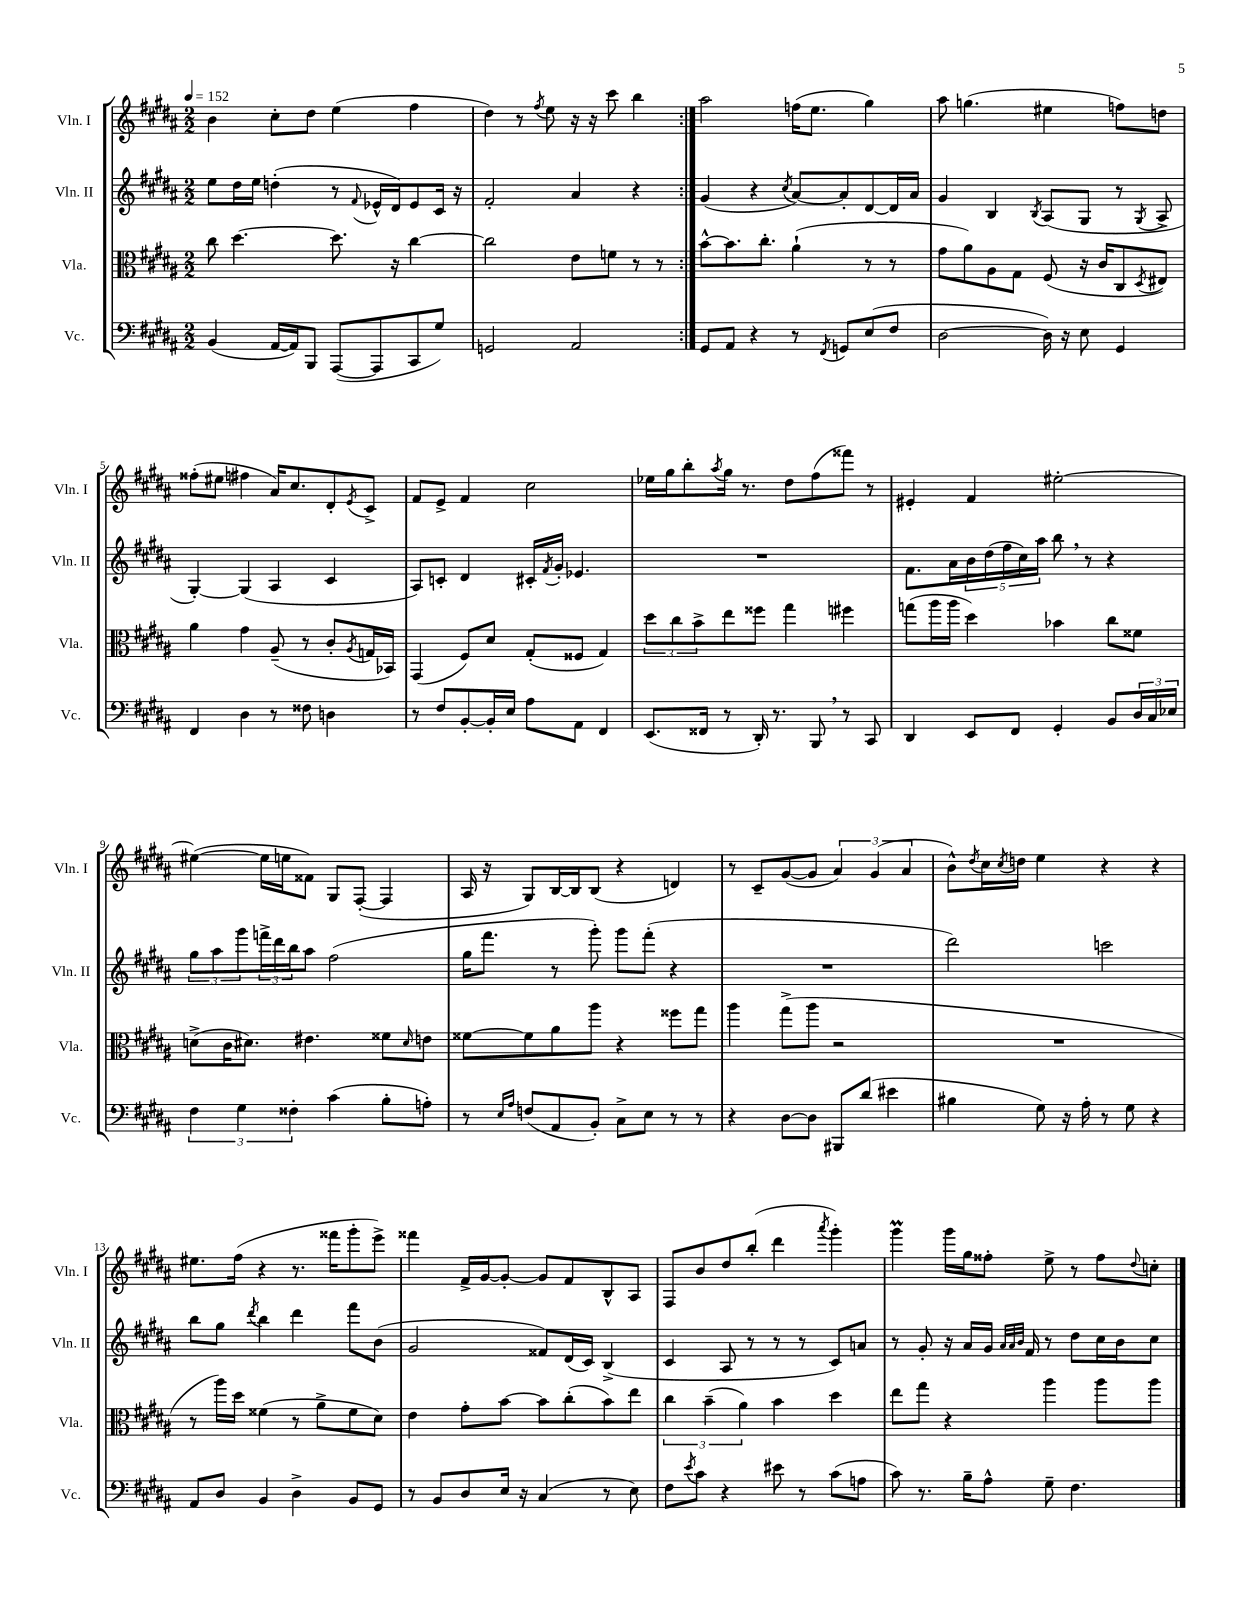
<<
\new StaffGroup <<
\new Staff = "s0" \with { instrumentName = "Vln. I" shortInstrumentName = "Vln. I" } {
    \clef treble \key b \major \numericTimeSignature \time 2/2 \tempo 4 = 152
    \repeat volta 2 { b'4 cis''8-. dis''8 e''4( fis''4 |
    dis''4) r8 \acciaccatura { fis''8 } e''8 r16 r16 cis'''8 b''4 | }
    ais''2 f''16( e''8. gis''4) |
    ais''8 g''4.( eis''4 f''8) d''8 |
    fisis''8-.( eis''8 fis''4 ais'16) cis''8. dis'8-. \acciaccatura { e'8 } cis'8-> |
    fis'8 e'8-> fis'4 cis''2 |
    ees''16 gis''16 b''8-. \acciaccatura { ais''8 } gis''16 r8. dis''8 fis''8( fisis'''8) r8 |
    eis'4-. fis'4 eis''2~-. |
    eis''4~( eis''16 e''16 fisis'8) gis8 fis8~-.( fis4 |
    ais16 r16 gis8) b16~ b16 b8( r4 d'4) |
    r8 cis'8-- gis'8~( gis'8 \tuplet 3/2 { ais'4) gis'4( ais'4 } |
    b'8-^) \acciaccatura { dis''8 } cis''16 \acciaccatura { cis''8 } d''16 e''4 r4 r4 |
    eis''8. fis''16( r4 r8. fisis'''16 gis'''8-. e'''8->) |
    fisis'''4 fis'16-> gis'16~ gis'8~-. gis'8 fis'8 b8-^ ais8 |
    fis8 b'8 dis''8 b''8-.( dis'''4 \acciaccatura { ais'''8 } gis'''4-.) |
    gis'''4\prall gis'''16 gis''16 fisis''8-. e''8-> r8 fisis''8 \appoggiatura { dis''8 } c''8-. \bar "|." |
}
\new Staff = "s1" \with { instrumentName = "Vln. II" shortInstrumentName = "Vln. II" } {
    \clef treble \key b \major \numericTimeSignature \time 2/2
    \repeat volta 2 { e''8 dis''16 e''16 d''4-.( r8 \appoggiatura { fis'8 } ees'16-^ dis'16) ees'8 cis'16 r16 |
    fis'2-. ais'4 r4 | }
    gis'4( r4 \acciaccatura { cis''8 } ais'8~) ais'8-. dis'8~ dis'16 ais'16 |
    gis'4 b4 \acciaccatura { b8 } ais8( gis8 r8 \acciaccatura { gis8 } ais8-> |
    gis4~-.) gis4( ais4 cis'4 |
    ais8) c'8-. dis'4 cis'16-. \acciaccatura { fis'8 } gis'16-. ees'4. |
    R1 |
    fis'8. ais'16 \tuplet 5/4 { b'16 dis''16( fis''16 cis''16) ais''16 } b''8 \breathe r8 r4 |
    \tuplet 3/2 { gis''8 ais''8 gis'''8 } \tuplet 3/2 { f'''16-> dis'''16 b''16 } ais''8 fis''2( |
    gis''16 fis'''8. r8 gis'''8-.) gis'''8 fis'''8-.( r4 |
    R1 |
    dis'''2) c'''2 |
    b''8 gis''8 \acciaccatura { dis'''8 } b''4 dis'''4 fis'''8 b'8( |
    gis'2 fisis'8) dis'16( cis'16) b4->( |
    cis'4 ais8 r8 r8 r8 cis'8) a'8 |
    r8 gis'8-. r16 ais'16 gis'16 \grace { ais'32 ais'32 b'32 } fis'16 r8 dis''8 cis''16 b'16 cis''8 \bar "|." |
}
\new Staff = "s2" \with { instrumentName = "Vla." shortInstrumentName = "Vla." } {
    \clef alto \key b \major \numericTimeSignature \time 2/2
    \repeat volta 2 { cis''8 dis''4.~ dis''8. r16 cis''4~ |
    cis''2 e'8 f'8 r8 r8 | }
    b'8~-^ b'8. cis''8.-. ais'4-!( r8 r8 |
    gis'8 ais'8) ais8 gis8 fis8( r16 cis'16 cis8 \acciaccatura { dis8 } eis8) |
    ais'4 gis'4 ais8--( r8 cis'8-. \acciaccatura { ais8 } g16 bes,16) |
    gis,4( fis8) dis'8 gis8-.( fisis8 gis4) |
    \tuplet 3/2 { dis''8 cis''8 b'8-> } e''8 fisis''8 gis''4 fis''4 |
    g''8( ais''16 ais''16 dis''4) bes'4 cis''8 fisis'8 |
    d'8->( cis'16 dis'8.) eis'4. fisis'8 \grace { dis'16 } e'8 |
    fisis'8~ fisis'8 ais'8 ais''8 r4 fisis''8 gis''8 |
    ais''4 gis''8->( ais''8 r2 |
    R1 |
    r8 ais''16) dis''16 fisis'4( r8 ais'8-> fisis'8 dis'8) |
    e'4 gis'8-. b'8~ b'8 cis''8-.( b'8) e''8 |
    \tuplet 3/2 { cis''4 b'4--( ais'4) } b'4 dis''4 |
    e''8 gis''8 r4 ais''4 ais''8 ais''8 \bar "|." |
}
\new Staff = "s3" \with { instrumentName = "Vc." shortInstrumentName = "Vc." } {
    \clef bass \key b \major \numericTimeSignature \time 2/2
    \repeat volta 2 { b,4( ais,16~ ais,16) b,,8 ais,,8~( ais,,8 cis,8 gis8) |
    g,2 ais,2 | }
    gis,8 ais,8 r4 r8 \acciaccatura { fis,8 } g,8 e8( fis8 |
    dis2~ dis16) r16 e8 gis,4 |
    fis,4 dis4 r8 fisis8 d4 |
    r8 fis8 b,8~-. b,16-. e16 ais8 ais,8 fis,4 |
    e,8.( fisis,16 r8 dis,16-.) r8. b,,8 \breathe r8 cis,8 |
    dis,4 e,8 fis,8 gis,4-. b,8 \tuplet 3/2 { dis16 cis16 ees16 } |
    \tuplet 3/2 { fis4 gis4 fisis4-. } cis'4( b8-. a8-.) |
    r8 \grace { e16 ais16 } f8( ais,8 b,8-.) cis8-> e8 r8 r8 |
    r4 dis8~ dis8 bis,,8 dis'8( eis'4 |
    bis4 gis8) r16 ais16-. r8 gis8 r4 |
    ais,8 dis8 b,4 dis4-> b,8 gis,8 |
    r8 b,8 dis8 e16 r16 cis4( r8 e8) |
    fis8 \acciaccatura { e'8 } cis'8 r4 eis'8 r8 cis'8( a8 |
    cis'8) r8. b16-- ais8-^ gis8-- fis4. \bar "|." |
}
>>
>>
